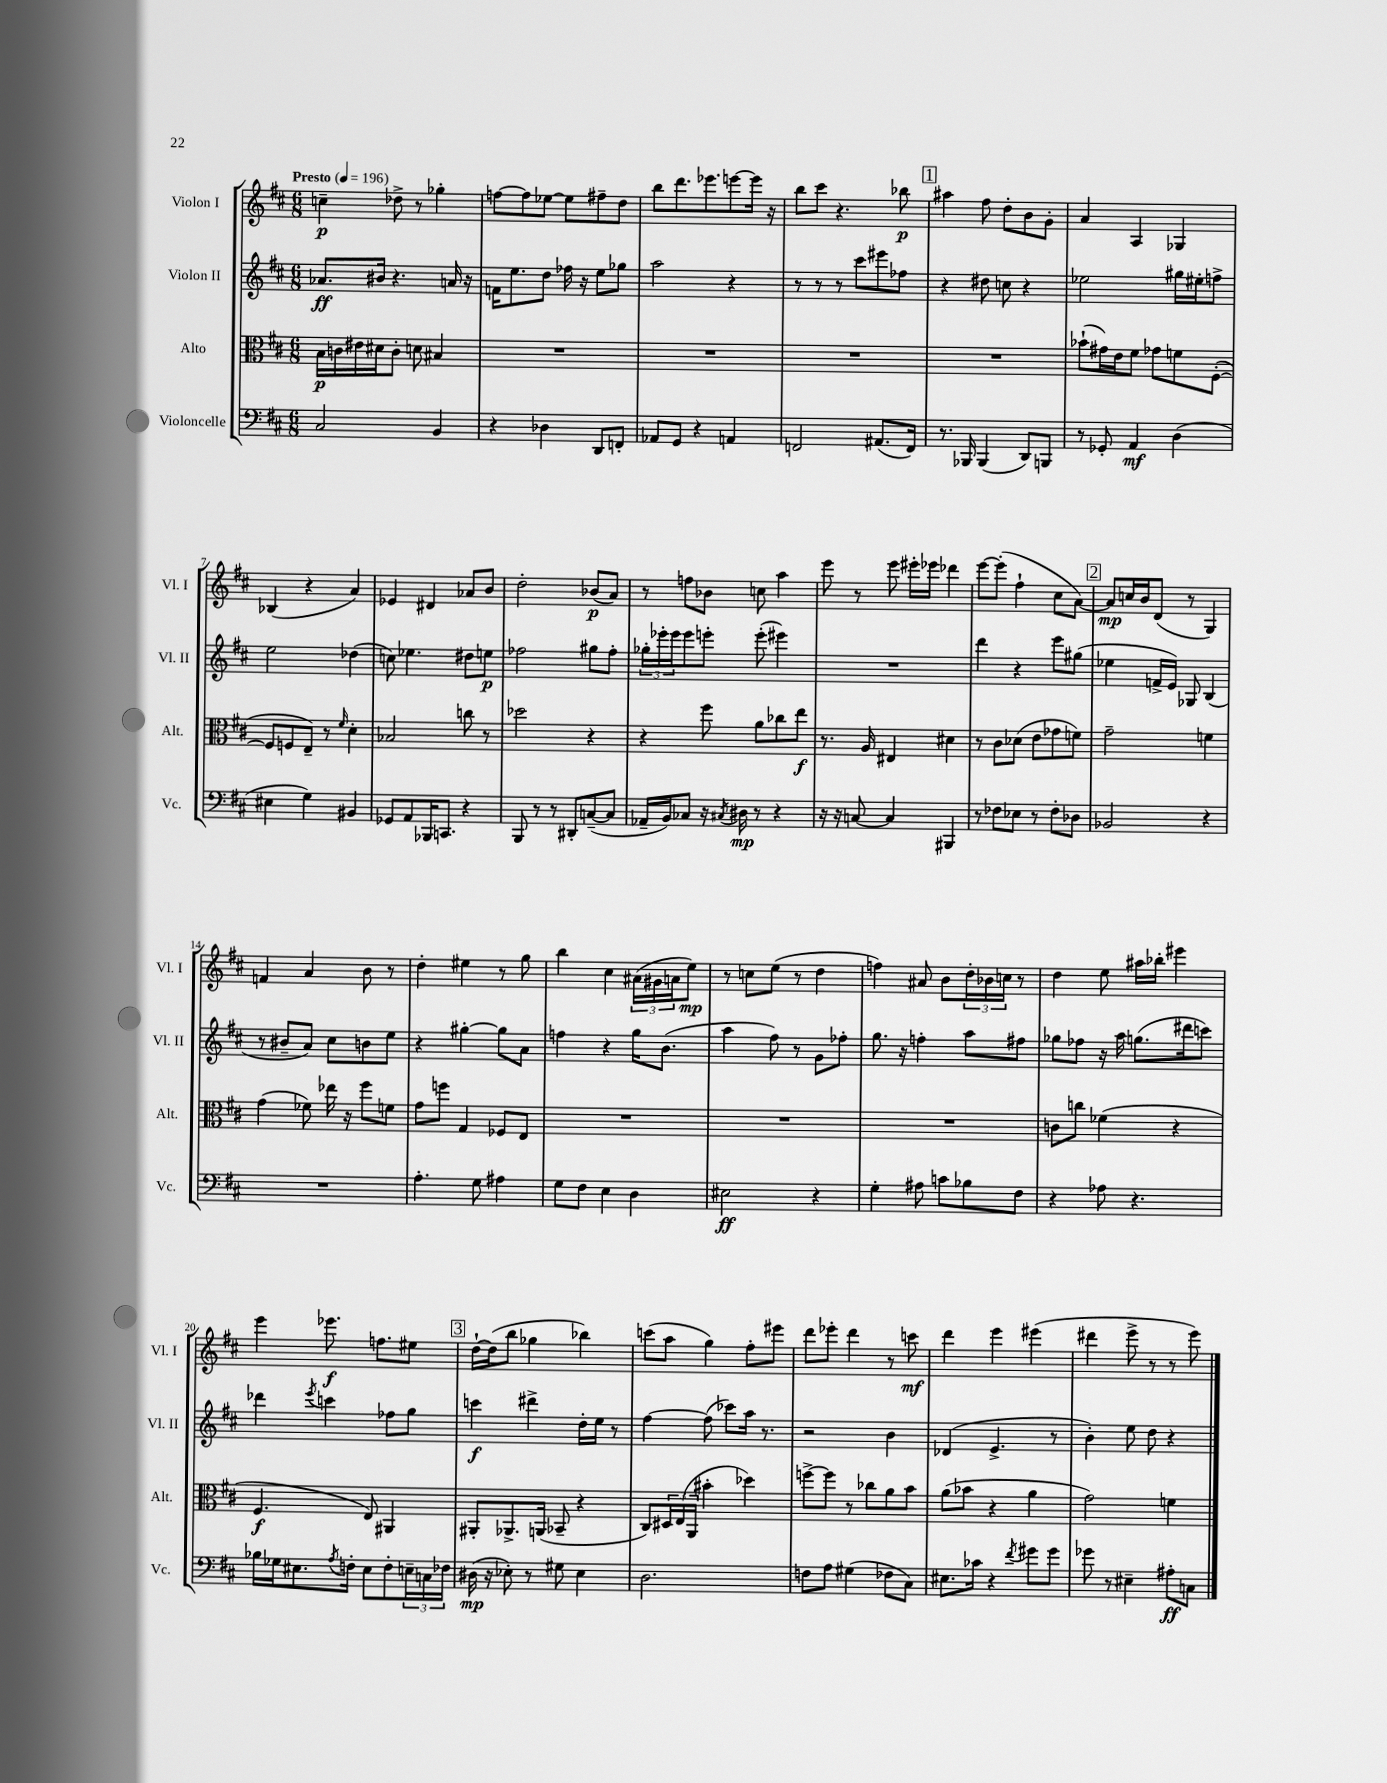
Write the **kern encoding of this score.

**kern	**kern	**kern	**kern
*staff4	*staff3	*staff2	*staff1
*clefF4	*clefC3	*clefG2	*clefG2
*k[f#c#]	*k[f#c#]	*k[f#c#]	*k[f#c#]
*M6/8	*M6/8	*M6/8	*M6/8
*MM196	*MM196	*MM196	*MM196
2C#/	16B\LL	8.a-/L	4cc~\
.	16c\	.	.
.	16e#\	.	.
.	16d#\J	16b#/Jk	.
.	8c'\J	4.r	8dd-^\
.	8d\	.	8r
4BB/	4B#/	.	4gg-'\
.	.	16a/	.
.	.	16r	.
=	=	=	=
4r	2.r	16f\LK	[8ff\L
.	.	8.ee\	.
.	.	.	8ff\]
4D-\	.	8dd\J	[8ee-\J
.	.	16ff-\	8ee-\]L
.	.	16r	.
8DD/L	.	8ee\L	8ff#~\
8FF'/J	.	8gg-\J	8dd\J
=	=	=	=
8AA-/L	2.r	2aa\	8bb\L
8GG/J	.	.	8.ddd\
4r	.	.	.
.	.	.	8.eee-\
4AA/	.	4r	[8eee\
.	.	.	16eee\]Jk
.	.	.	16r
=	=	=	=
2FF/	2.r	8r	8bb\L
.	.	8r	8ccc#\J
.	.	8r	4.r
.	.	8ccc#\L	.
(8.AA#/L	.	8eee#\	.
.	.	8ff-\J	8bb-\
16FF/Jk)	.	.	.
=	=	=	=
8.r	2.r	4r	4aa#\
16BBB-/	.	.	.
(4BBB-/	.	8dd#\	8ff#\
.	.	8cc\	8dd'\L
8DD/L)	.	4r	8b\
8BBB/J	.	.	8g'\J
=	=	=	=
8r	(8b-`\L	2ee-\	4a/
8GG-'/	16g#\L)	.	.
.	16e\J	.	.
4AA/	8f#\J	.	4A/
.	8g-\L	.	.
(4D\	8f\	16gg#\LL	4G-/
.	.	16ee#'\J	.
.	([8F#'\J	8ff^\J	.
=	=	=	=
4E#\	8F#/]L	2ee\	(4B-/
.	8F/	.	.
4G\)	8E~/J)	.	4r
.	8r	.	.
.	16qqf#/	.	.
4BB#/	4d'\	(4dd-\	4a/)
=	=	=	=
8GG-/L	2B-/	8cc\)	4e-/
8AA/	.	4.ee-\	.
16BBB-/K	.	.	4d#/
8.CC/J	.	.	.
4r	8cc\	8dd#\L	8a-/L
.	8r	8ee\J	8b/J
=	=	=	=
8BBB/	2dd-\	2ff-\	2dd'\
8r	.	.	.
8r	.	.	.
8DD#'/L	.	.	.
([8C~/	4r	8gg#\L	(8b-/L
8C/]J	.	8ff-'\J	8a/J)
=	=	=	=
16AA-~/LL	4r	24gg-'\LL	8r
.	.	24eee-'\	.
16BB/J)	.	.	.
.	.	24eee-\J	.
8C-/J	.	8eee-\	8ff\L
16r	8ff#\	8eee'\J	8b-\J
8qC#/	.	.	.
16D#\	.	.	.
8r	8a\L	(8eee'\	8cc\
4r	8cc-\	4eee#\)	4aa\
.	8ee\J	.	.
=	=	=	=
16r	8.r	2.r	8eee\
16r	.	.	.
[8C/	.	.	8r
.	16A/	.	.
4C/]	4E#/	.	8eee\
.	.	.	16eee#'\LL
.	.	.	16eee-\JJ
4BBB#/	4d#\	.	4ddd-\
=	=	=	=
8r	8r	4ddd\	[8eee\L
8F-\L	8c#\L	.	(8eee'\]J
8E-\J	(8d-\J	4r	4ff#`\
8r	8e\L	.	.
8F-'\L	8g-\	8eee\L	8cc#\L
8D-\J	8f\J)	(8gg#\J	[8a\J)
=	=	=	=
2BB-/	2g~\	4ee-\	8a/]L
.	.	.	16cc/L
.	.	.	16b/J
.	.	16f^/LL	(8d/J
.	.	16e/JJ)	.
.	.	8G-/	8r
4r	4f\	(4B/	4G/)
=	=	=	=
2.r	(4g\	8r	4f/
.	.	8b#~/L	.
.	8f-\)	8a/J)	4a/
.	16ee-\	8cc#\L	.
.	16r	.	.
.	8ff#\L	8b\	8b\
.	8f\J	8ee\J	8r
=	=	=	=
4.A'\	8g\L	4r	4dd'\
.	8ff\J	.	.
.	4G/	[4gg#'\	4ee#\
8G\	.	.	.
4A#\	8F-/L	8gg#\]L	8r
.	8E/J	8a\J	8gg\
=	=	=	=
8G\L	2.r	4ff\	4bb\
8F#\J	.	.	.
4E\	.	4r	4cc#\
4D\	.	16gg\LK	(24a#\LL
.	.	.	24g#\
.	.	(8.b\J	.
.	.	.	24a\J
.	.	.	8ee\J)
=	=	=	=
2E#\	2.r	4aa\	8r
.	.	.	8cc\L
.	.	8ff#\)	(8ee\J
.	.	8r	8r
4r	.	8g\L	4dd\
.	.	8ff-'\J	.
=	=	=	=
4G'\	2.r	8.gg\	4ff\)
.	.	16r	.
8A#\	.	4ff'\	8a#/
8c\L	.	.	8b\L
8B-\	.	8aa\L	24dd'\L
.	.	.	24b-\
.	.	.	24cc\JJ
8F#\J	.	8ff#\J	8r
=	=	=	=
4r	8c\L	8gg-\L	4dd\
.	8cc\J	8ff-\J	.
8A-\	(4f-\	16r	8ee\
.	.	16aa\	.
4.r	.	(8.gg\L	16aa#\LL
.	.	.	16bb-'\JJ
.	4r	.	4eee#\
.	.	16ddd#\k	.
.	.	8ccc\J)	.
=	=	=	=
16B-\LL	4.F#/	4ddd-\	4eee\
16G-\J	.	.	.
8.E#\	.	.	.
.	.	8qeee/	.
.	.	4ccc\	8.eee-\
8qA/	.	.	.
16F'\Jk	.	.	.
8E#\L	8E/)	.	.
.	.	.	8.ff\L
8F'\	4AA#/	8ff-\L	.
24E~\L	.	8gg\J	8ee#\J
24C\	.	.	.
24F-\JJ	.	.	.
=	=	=	=
(16D#\	8AA#'/L	4ccc\	[16dd`\LL
16r	.	.	(16dd\]J
8E-'\)	8.AA-^/	.	8bb\J
8r	.	4ddd#^\	4gg-\
.	(16AA/Jk	.	.
8G#\	8BB-~/	.	.
4E-\	4r	16dd'\LL	4bb-\)
.	.	16ee\JJ	.
.	.	8r	.
=	=	=	=
2.D\	8C#/L)	[4ff#\	(8ccc\L
.	24D#/L	.	8aa\J
.	(24E/	.	.
.	24AA/JJ	.	.
.	4b#'\	(8ff#\]	4gg\)
.	.	8ccc-\L)	.
.	4dd-\)	16aa\Jk	8ff#'\L
.	.	8.r	.
.	.	.	8eee#\J
=	=	=	=
8F\L	[8ff^\L	2r	8ddd\L
8A\J	8ff\]J	.	8eee-'\J
(4G#\	8r	.	4ddd\
.	8cc-\L	.	.
8F-\L	8a\	4b\	8r
8C#\J)	8b\J	.	8ccc\
=	=	=	=
8.E#\L	(8a\L	(4d-/	4ddd\
.	8b-\J	.	.
16c-\Jk	.	.	.
4r	4r	4.e^/	4eee\
8qf#/	.	.	.
8g#\L	4a\	.	(4eee#\
8g#\J	.	8r	.
=	=	=	=
8g-\	2g\)	4b'\)	4ddd#\
8r	.	.	.
4E#~\	.	8ee\	8eee^\
.	.	8dd\	8r
8A#'\L	4f\	4r	8r
8C\J	.	.	8eee\)
==	==	==	==
*-	*-	*-	*-
